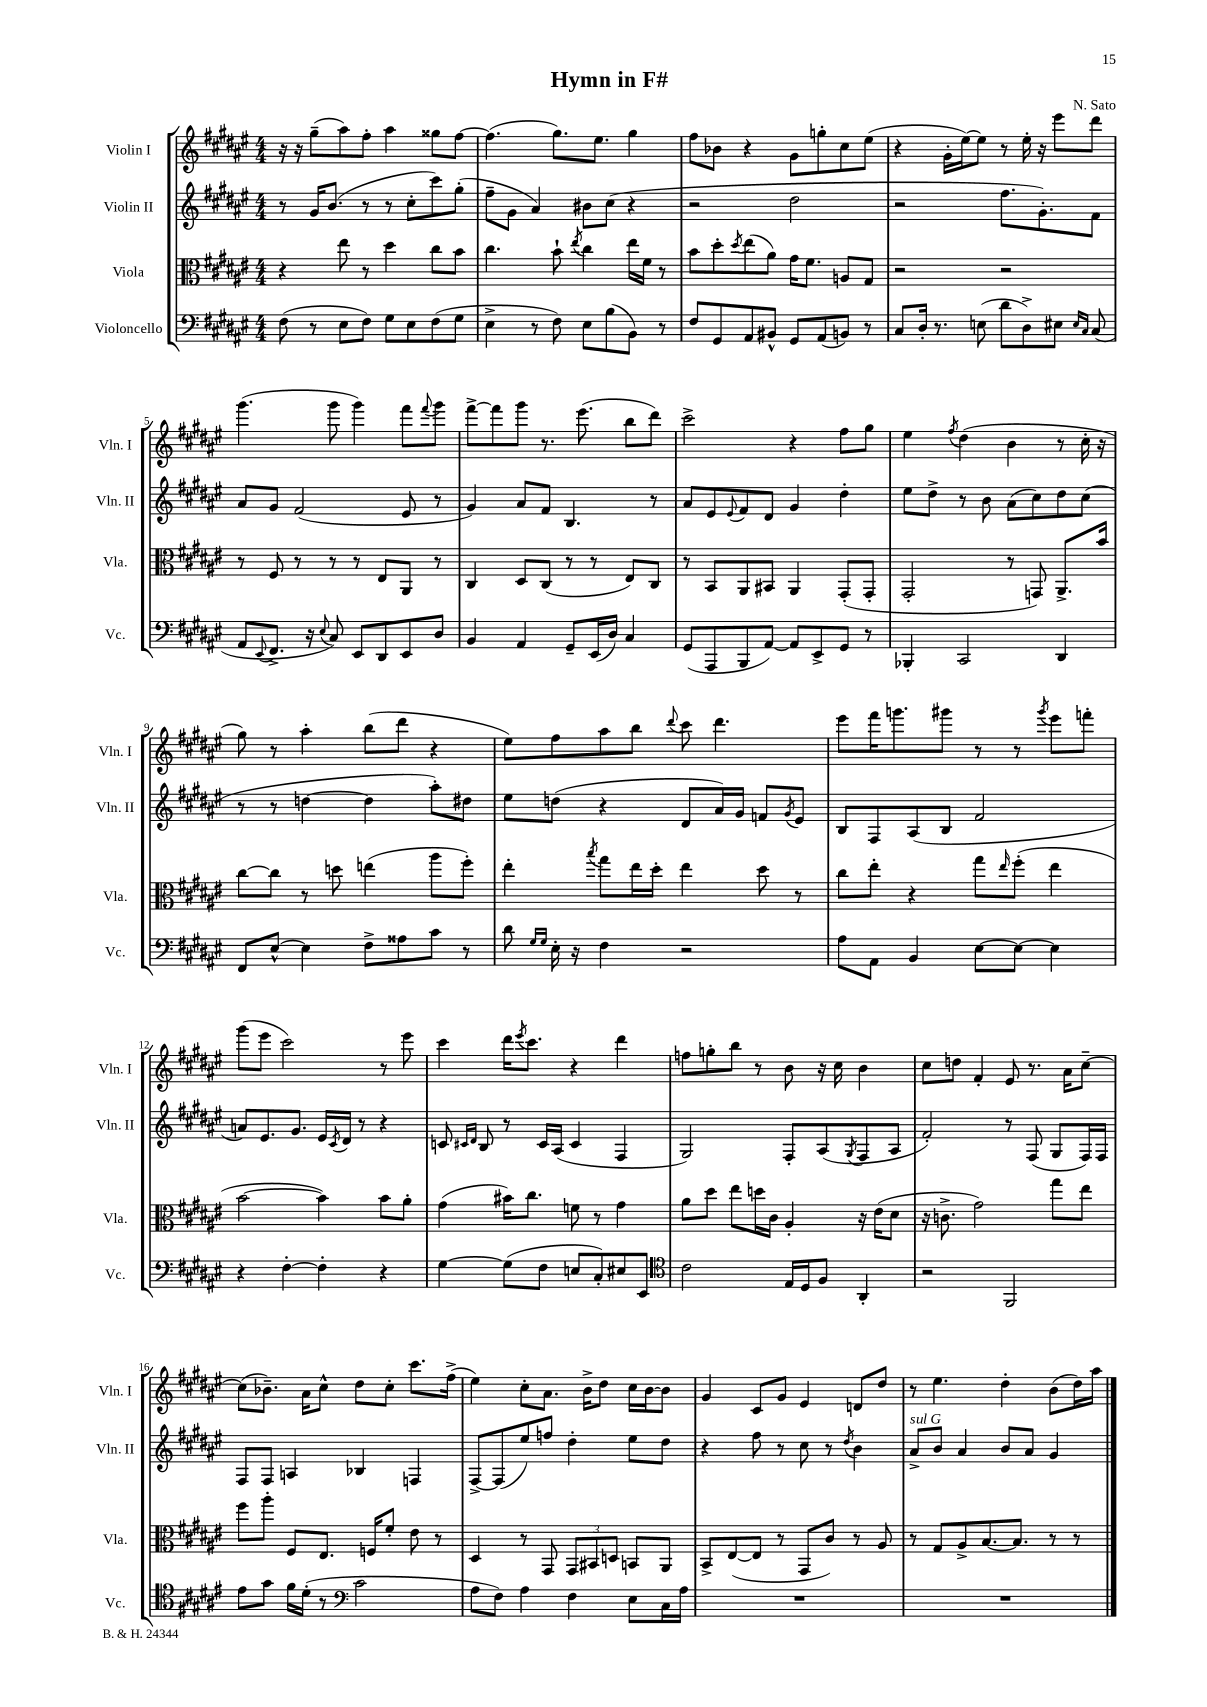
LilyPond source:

\header { title = "Hymn in F#" composer = "N. Sato" }
<<
\new StaffGroup <<
\new Staff = "s0" \with { instrumentName = "Violin I" shortInstrumentName = "Vln. I" } {
    \clef treble \key fis \major \numericTimeSignature \time 4/4
    r16 r16 gis''8--( ais''8) fis''8-. ais''4 gisis''8 fis''8~ |
    fis''4.( gis''8.) eis''8. gis''4 |
    fis''8 bes'8 r4 gis'8 g''8-. cis''8 eis''8( |
    r4 gis'16-. eis''16~) eis''8 r8 eis''16-. r16 eis'''8 dis'''8 |
    gis'''4.( gis'''8 gis'''4) fis'''8 \appoggiatura { fis'''8 } gis'''8 |
    fis'''8~-> fis'''8 gis'''8 r8. eis'''8.( b''8 dis'''8) |
    cis'''2-> r4 fis''8 gis''8 |
    eis''4 \acciaccatura { fis''8 } dis''4( b'4 r8 cis''16-. r16 |
    gis''8) r8 ais''4-. b''8( dis'''8 r4 |
    eis''8) fis''8 ais''8 b''8 \appoggiatura { dis'''8 } cis'''8 dis'''4. |
    eis'''8 fis'''16 g'''8. gis'''8 r8 r8 \acciaccatura { gis'''8 } eis'''8 f'''8-. |
    gis'''8( eis'''8 cis'''2) r8 eis'''8 |
    cis'''4 dis'''16 \acciaccatura { eis'''8 } cis'''8. r4 dis'''4 |
    f''8 g''8-. b''8 r8 b'8 r16 cis''16 b'4 |
    cis''8 d''8 fis'4-. eis'8 r8. ais'16 cis''8~-- |
    cis''8( bes'8.--) ais'16 cis''8-^ dis''8 cis''8-. cis'''8. fis''16->( |
    eis''4) cis''8-. ais'8. b'16-> dis''8 cis''16 b'16~ b'8 |
    gis'4 cis'8 gis'8 eis'4 d'8 dis''8 |
    r8 eis''4. dis''4-. b'8( dis''16) ais''16 \bar "|." |
}
\new Staff = "s1" \with { instrumentName = "Violin II" shortInstrumentName = "Vln. II" } {
    \clef treble \key fis \major \numericTimeSignature \time 4/4
    r8 gis'16 b'8.( r8 r8 cis''8-. cis'''8) gis''8-.( |
    fis''8-- gis'8 ais'4) bis'8 cis''8( r4 |
    r2 dis''2 |
    r2 fis''8. gis'8.-.) fis'8 |
    ais'8 gis'8 fis'2( eis'8 r8 |
    gis'4) ais'8 fis'8 b4. r8 |
    ais'8 eis'8 \appoggiatura { eis'8 } fis'8 dis'8 gis'4 dis''4-. |
    eis''8 dis''8-> r8 b'8 ais'8( cis''8) dis''8 cis''8( |
    r8 r8 d''4~ d''4 ais''8-.) dis''8 |
    eis''8 d''8( r4 dis'8 ais'16) gis'16 f'8 \acciaccatura { gis'8 } eis'8 |
    b8 fis8 ais8( b8 fis'2 |
    a'8) eis'8. gis'8. eis'16 \acciaccatura { cis'8 } dis'16 r8 r4 |
    c'8 \grace { cis'16 dis'16 } b8 r8 cis'16 ais16( cis'4 fis4 |
    gis2) fis8-. ais8( \acciaccatura { gis8 } fis8 ais8 |
    fis'2-.) r8 fis8( gis8 fis16) fis16 |
    fis8 fis8 a4 bes4 f4 |
    fis8~-> fis8( eis''8) f''8 dis''4-. eis''8 dis''8 |
    r4 fis''8 r8 cis''8 r8 \acciaccatura { dis''8 } b'4 |
    ais'8->^\markup { \italic "sul G" } b'8 ais'4 b'8 ais'8 gis'4 \bar "|." |
}
\new Staff = "s2" \with { instrumentName = "Viola" shortInstrumentName = "Vla." } {
    \clef alto \key fis \major \numericTimeSignature \time 4/4
    r4 eis''8 r8 dis''4 cis''8 b'8 |
    cis''4. b'8-! \acciaccatura { eis''8 } cis''4 eis''16 fis'16 r8 |
    b'8 dis''8-. \acciaccatura { dis''8 } eis''8( ais'8) gis'16 fis'8. a8 gis8 |
    r2 r2 |
    r8 fis8 r8 r8 r8 eis8 ais,8 r8 |
    cis4 dis8 cis8( r8 r8 eis8) cis8 |
    r8 b,8 ais,8 bis,8 ais,4 gis,8-.( gis,8-. |
    gis,2-. r8 g,8) ais,8.-> b'16 |
    cis''8~ cis''8 r8 d''8 e''4( ais''8 fis''8-.) |
    eis''4-. \acciaccatura { b''8 } gis''8 eis''16 dis''16-. eis''4 dis''8 r8 |
    cis''8 eis''8-. r4 gis''8 \grace { eis''16 } fis''8-.( eis''4 |
    b'2~ b'4) b'8 ais'8-. |
    gis'4( bis'16) cis''8. f'8 r8 gis'4 |
    ais'8 dis''8 eis''8 d''16 cis'16 ais4-. r16 eis'16( dis'8 |
    r16 c'8.-> gis'2) gis''8 eis''8 |
    fis''8 ais''8-. fis8 eis8. f16 fis'8-. eis'8 r8 |
    dis4 r8 gis,8 \tuplet 3/2 { gis,8 bis,8 d8 } b,8 ais,8 |
    b,8-> eis8~( eis8 r8 gis,8 cis'8) r8 ais8 |
    r8 gis8 ais8-> b8.~ b8. r8 r8 \bar "|." |
}
\new Staff = "s3" \with { instrumentName = "Violoncello" shortInstrumentName = "Vc." } {
    \clef bass \key fis \major \numericTimeSignature \time 4/4
    fis8( r8 eis8 fis8) gis8 eis8 fis8( gis8 |
    eis4-> r8 fis8) eis8 b8( b,8) r8 |
    fis8 gis,8 ais,8 bis,8-^ gis,8 ais,8( b,8) r8 |
    cis8 dis16-. r8. e8( dis'8 dis8->) eis8 \grace { eis16 cis16 } cis8( |
    ais,8 \appoggiatura { eis,8 } fis,8.-> r16 \appoggiatura { eis8 } cis8) eis,8 dis,8 eis,8 dis8 |
    b,4 ais,4 gis,8-- eis,16( dis16) cis4 |
    gis,8( ais,,8 b,,8 ais,8~) ais,8 eis,8-> gis,8 r8 |
    bes,,4-. cis,2 dis,4 |
    fis,8 eis8~-^ eis4 fis8-> aisis8 cis'8 r8 |
    dis'8 \grace { gis16 gis16 } eis16-. r16 fis4 r2 |
    ais8 ais,8 b,4 eis8~ eis8~ eis4 |
    r4 fis4~-. fis4-. r4 |
    gis4~ gis8( fis8 e8 cis8-.) eis8 eis,8 |
    \clef tenor cis'2 eis16 dis16 fis8 ais,4-. |
    r2 fis,2 |
    eis'8 gis'8 fis'16 dis'16-.( r8 \clef bass cis'2 |
    ais8 fis8) ais4 fis4 eis8 cis16 ais16 |
    R1 |
    R1 \bar "|." |
}
>>
>>
